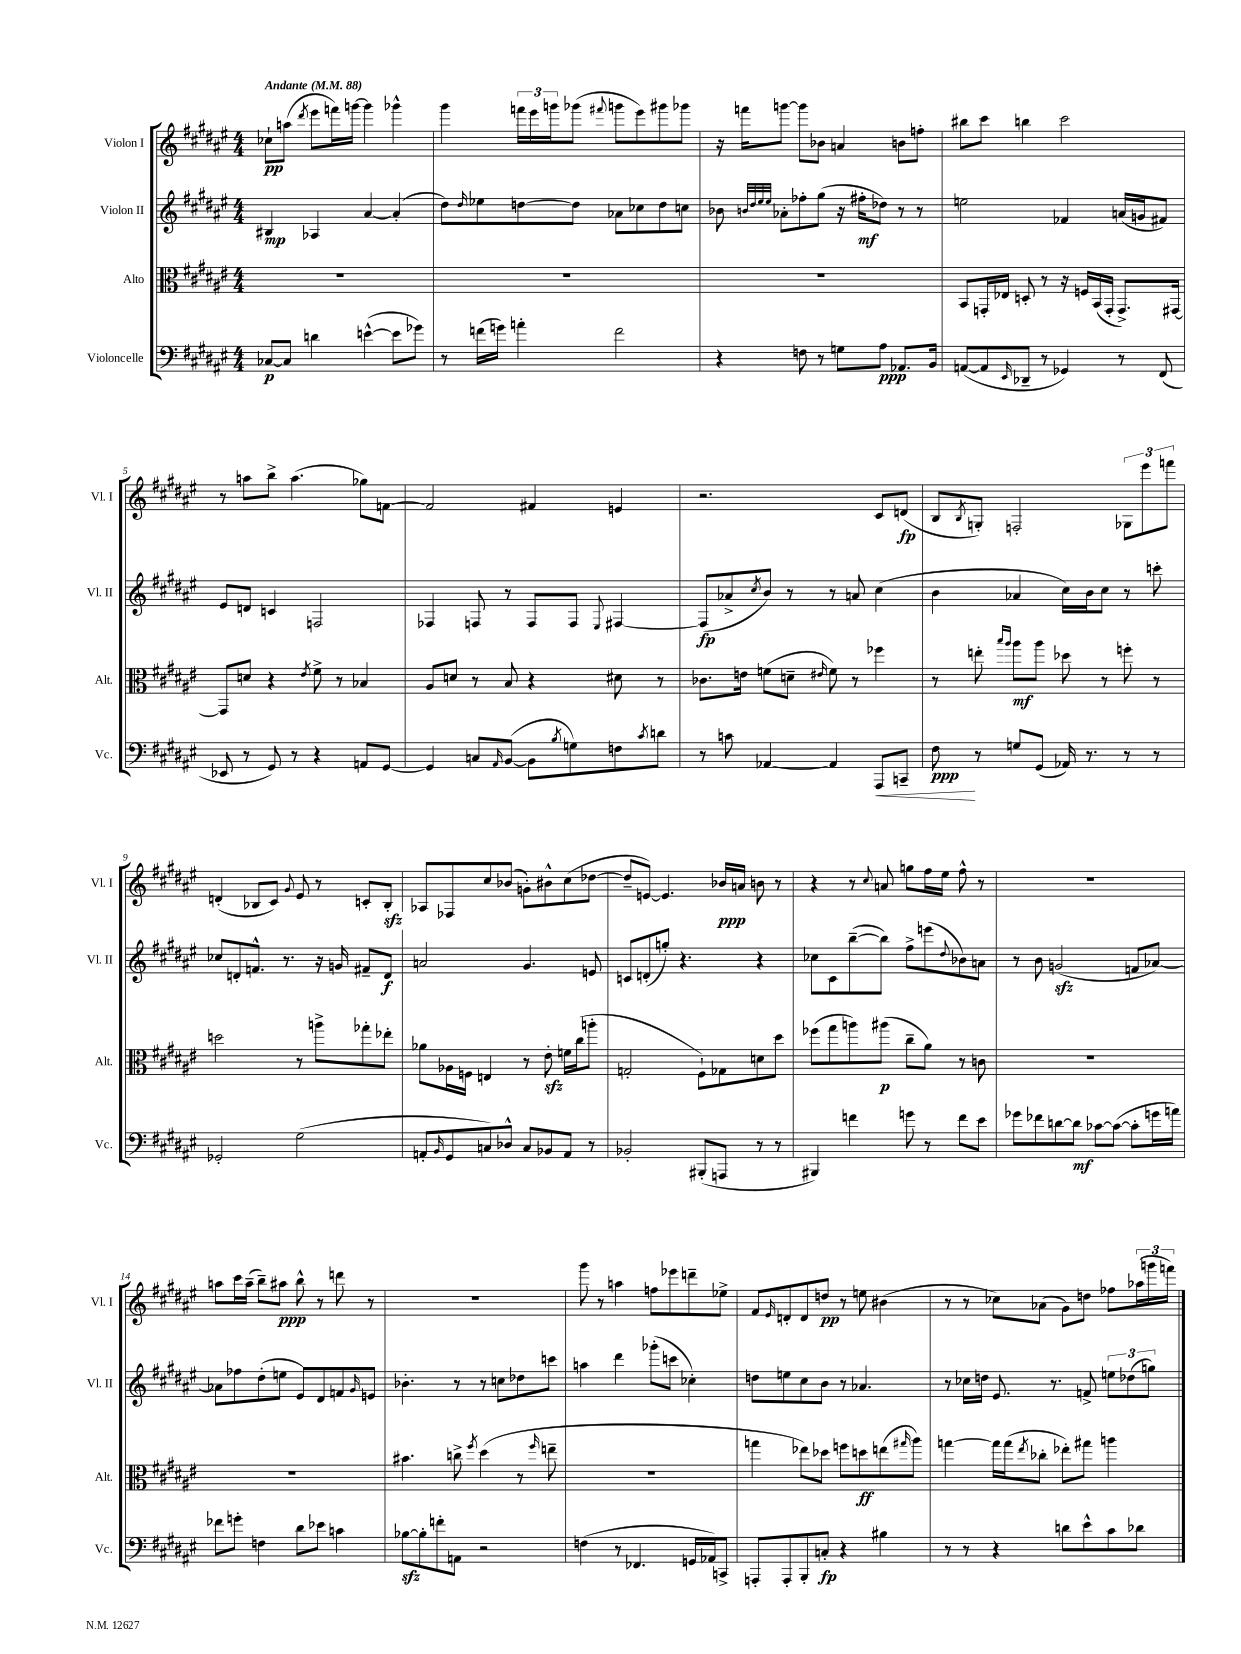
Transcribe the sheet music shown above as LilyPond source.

<<
\new StaffGroup <<
\new Staff = "s0" \with { instrumentName = "Violon I" shortInstrumentName = "Vl. I" } {
    \clef treble \key fis \major \numericTimeSignature \time 4/4 \tempo "Andante" 4 = 88
    ces''8-!\pp a''8( \acciaccatura { dis'''8 } eis'''8 f'''16) g'''16~ g'''4 ges'''4-^ |
    gis'''4 \tuplet 3/2 { f'''16 eis'''16 g'''16 } ges'''8( \appoggiatura { fis'''8 } g'''8 eis'''8) gis'''8 ges'''8 |
    r16 f'''16 g'''8~ g'''8 bes'8 a'4 b'8 f''8-. |
    bis''8 cis'''8 b''4 cis'''2 |
    r8 a''8 b''8-> a''4.( ges''8) f'8~ |
    f'2 fis'4 e'4 |
    r2. cis'8 d'8\fp( |
    b8 \acciaccatura { b8 } g8-.) f2-. \tuplet 3/2 { ges8 eis'''8 f'''8 } |
    d'4-.( bes8 cis'8) \appoggiatura { gis'8 } eis'8 r8 c'8-. bes8-.\sfz |
    aes8 fes8 cis''8 bes'8( g'8-.) bis'8-^ cis''8( des''8~ |
    des''8-- e'8~) e'4. bes'16\ppp a'16 b'8 r8 |
    r4 r8 \appoggiatura { cis''8 } a'8 g''8 fis''16 eis''16 fis''8-^ r8 |
    R1 |
    a''8 cis'''16 a''16--( b''8--) ais''8\ppp b''8-^ r8 d'''8 r8 |
    R1 |
    gis'''8 r8 a''4 f''8 ees'''8 d'''8-- ees''8-> |
    fis'8 \grace { eis'16 } d'8-. d'8 d''8\pp r8 e''8 bis'4( |
    r8 r8 ces''8) aes'8( gis'8) d''8 fes''8 \tuplet 3/2 { aes''16( g'''16 f'''16) } \bar "|." |
}
\new Staff = "s1" \with { instrumentName = "Violon II" shortInstrumentName = "Vl. II" } {
    \clef treble \key fis \major \numericTimeSignature \time 4/4
    bis4\mp aes4 ais'4~ ais'4-.( |
    dis''8) \grace { dis''16 } ees''8 d''8~ d''8 aes'8 ces''8 d''8 c''8 |
    bes'8 \grace { b'32 dis''32 eis''32 eis''32 } aes'8-. fes''8-. gis''8( r16 fis''16-.\mf des''8) r8 r8 |
    e''2 fes'4 a'16( g'16 fis'8) |
    eis'8 d'8 c'4 f2 |
    fes4 f8 r8 f8 f8 \appoggiatura { eis8 } fis4~ |
    fis8\fp( aes'8-> \acciaccatura { cis''8 } b'8) r8 r8 a'8 cis''4( |
    b'4 aes'4 cis''16) b'16 cis''8 r8 c'''8-. |
    ces''8 d'8-. f'8.-^ r8. r16 g'16 fis'8-- d'8\f |
    a'2 gis'4. e'8 |
    c'8 d'8-.( g''8-.) r4. r4 |
    ces''8 cis'8 b''8~--( b''8) fis''8-> e'''8( \appoggiatura { dis''8 } bes'8) a'8 |
    r8 b'8 g'2\sfz( f'8 aes'8~) |
    aes'8 fes''8 dis''8-.( e''8 eis'8) dis'8 f'8 \grace { gis'16 } e'8 |
    bes'4.-. r8 r8 c''8 des''8 c'''8 |
    a''4 dis'''4 ges'''8-.( c'''8 ces''4-.) |
    d''8 e''8 cis''8 b'8 r8 aes'4. |
    r8 ces''16 d''16 eis'8. r8. f'8-> \tuplet 3/2 { e''8 des''8( g''8) } \bar "|." |
}
\new Staff = "s2" \with { instrumentName = "Alto" shortInstrumentName = "Alt." } {
    \clef alto \key fis \major \numericTimeSignature \time 4/4
    R1 |
    R1 |
    R1 |
    b,8 g,16-. ees16 d8-. r8 r16 f16 b,16( g,16-. g,8.->) gis,16~ |
    gis,8 d'8 r4 \acciaccatura { eis'8 } fis'8-> r8 bes4 |
    ais8 d'8 r8 b8 r4 dis'8 r8 |
    ces'8. e'16 f'8( d'8-- \grace { eis'16 } f'8) r8 fes''4 |
    r8 e''8-. \grace { b''16 ais''16 } ais''8\mf ais''8 des''8 r8 f''8-. r8 |
    d''2 r8 a''8-> ges''8-. ees''8-. |
    aes'8 aes16 f16 e4 r8 eis'8-.\sfz f'16 cis''16( a''8-. |
    g2-. fis8-!) ges8 d'8 dis''8 |
    fes''8( gis''8 a''8) ais''8\p( cis''8-- ais'8) r8 c'8 |
    R1 |
    R1 |
    bis'4. c''8-> \acciaccatura { fis''8 } dis''4( r8 \grace { fis''16 } e''8-- |
    R1 |
    g''4 ees''8) des''8 f''8 d''8\ff e''8( \grace { gis''16 } ais''8) |
    g''4~ g''16 g''16( \acciaccatura { eis''8 } ces''8-. ees''8-.) gis''8 a''4 \bar "|." |
}
\new Staff = "s3" \with { instrumentName = "Violoncelle" shortInstrumentName = "Vc." } {
    \clef bass \key fis \major \numericTimeSignature \time 4/4
    ces8~\p ces8 d'4 e'4~-^( e'8 ges'8) |
    r8 f'16( g'16) a'4-. f'2 |
    r4 f8 r8 g8 ais8\ppp aes,8. b,16 |
    a,8~( a,8 \grace { eis,16 } des,8-- r8 ges,4) r8 fis,8( |
    ees,8 r8 gis,8) r8 r4 a,8 gis,8~ |
    gis,4 c8 \grace { ais,16 } b,8~( b,8 \acciaccatura { b8 } g8) f8 \acciaccatura { cis'8 } d'8 |
    r8 c'8 aes,4~ aes,4 ais,,8\< c,8-- |
    fis8\ppp\! r8 g8 gis,8( aes,16) r8. r8 r8 |
    ges,2-. gis2( |
    a,8-. \grace { b,16 } gis,8 c8) des8-^ c8 bes,8 a,8 r8 |
    bes,2-. bis,,8-.( a,,8 r8 r8 |
    bis,,4) f'4 g'8 r8 f'8 eis'8 |
    ges'8 fes'8 d'8~ d'8\mf ces'8~ ces'8~( ces'8-. g'16 a'16) |
    fes'8 g'8-. f4 dis'8 ees'8 c'4 |
    bes8~\sfz bes8-. f'8-. a,8 r2 |
    f4( r8 fes,4. g,16 aes,16) c,8-> |
    a,,8-. a,,8-. b,,8-. c8-.\fp r4 bis4 |
    r8 r8 r4 d'8 eis'8-^ cis'8 des'8 \bar "|." |
}
>>
>>
